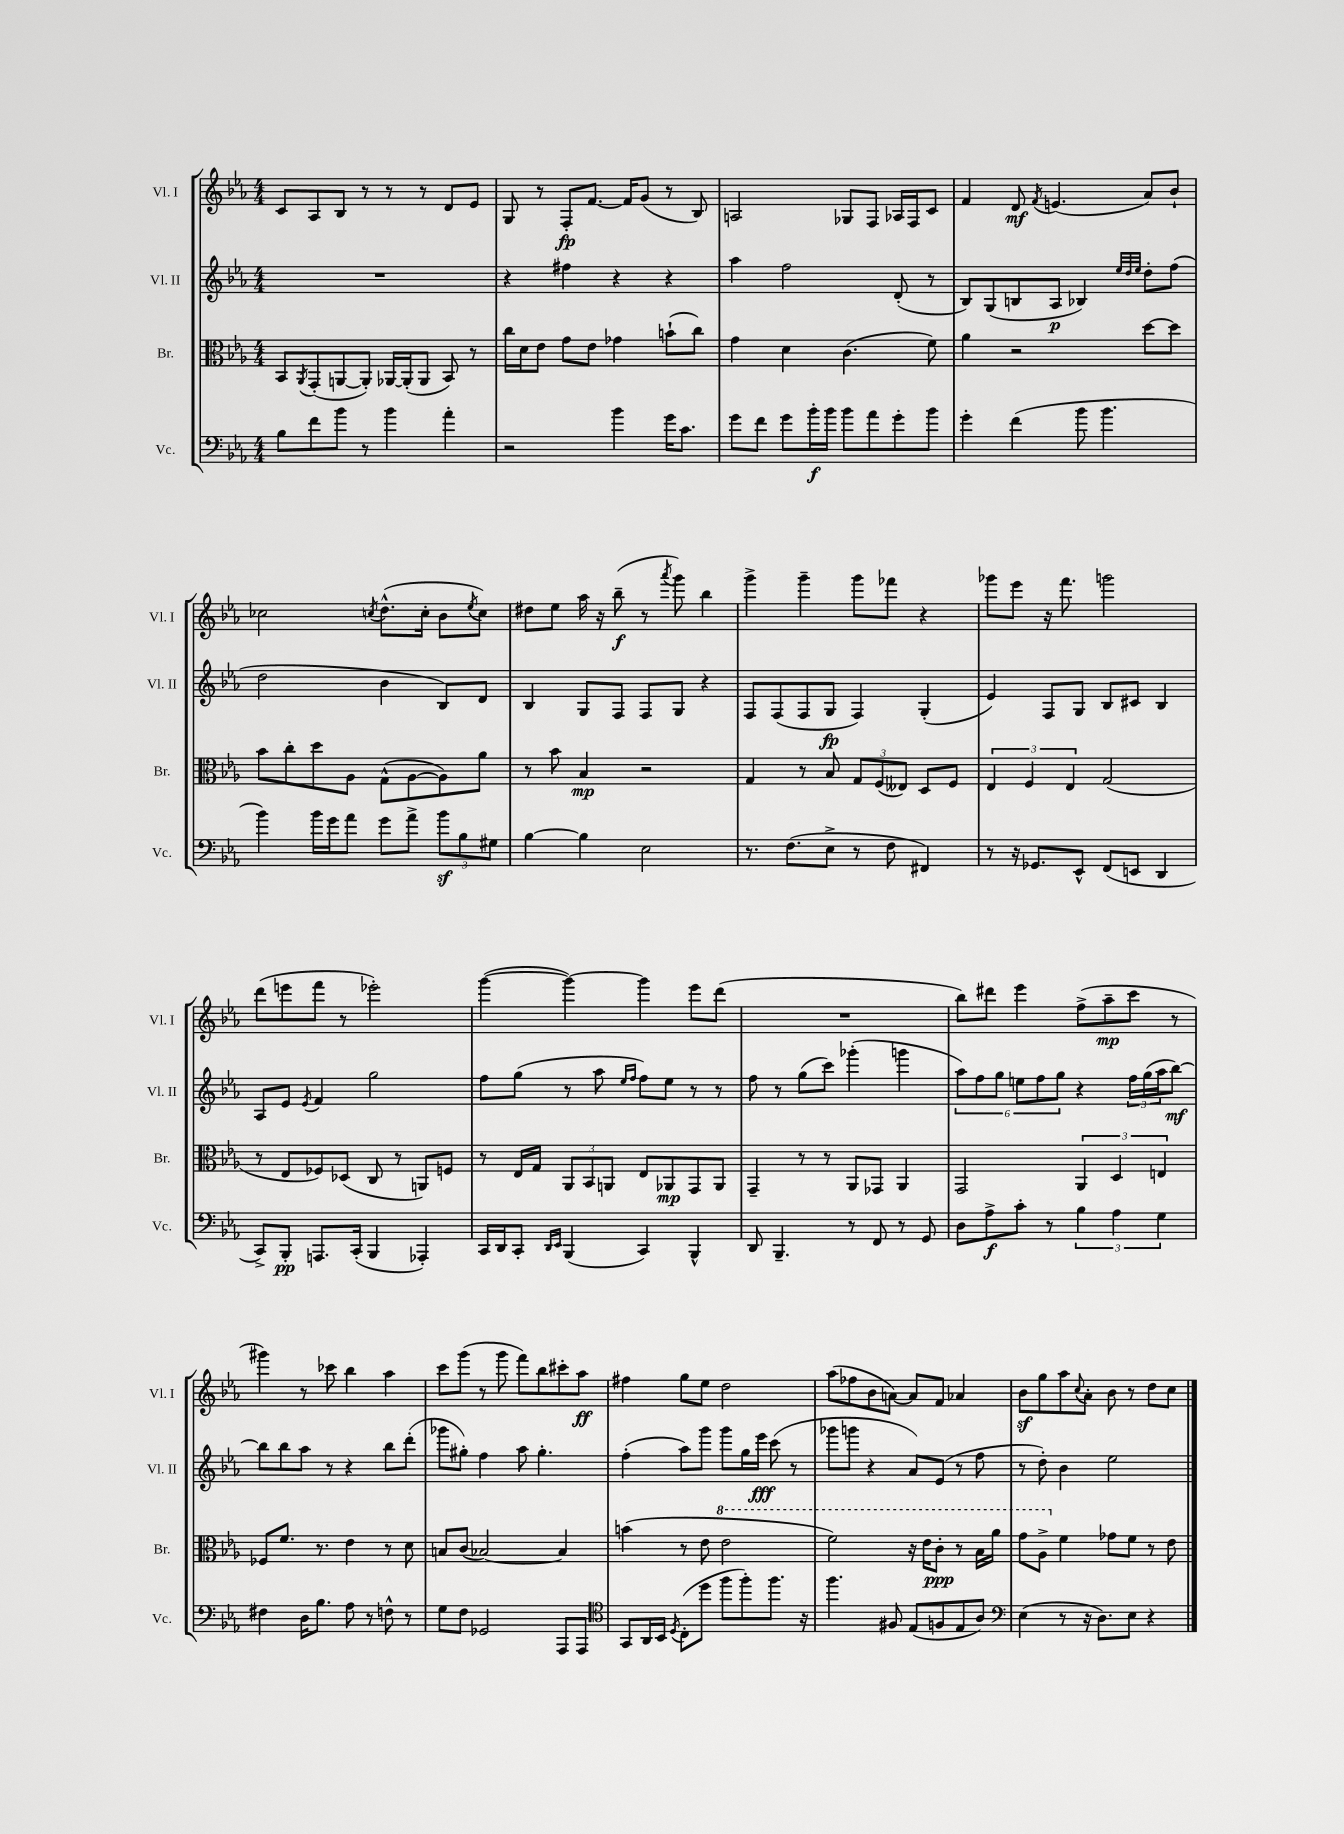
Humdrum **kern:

**kern	**kern	**kern	**kern
*staff4	*staff3	*staff2	*staff1
*clefF4	*clefC3	*clefG2	*clefG2
*k[b-e-a-]	*k[b-e-a-]	*k[b-e-a-]	*k[b-e-a-]
*M4/4	*M4/4	*M4/4	*M4/4
8B-	8BB-	1r	8c
.	8qAA-	.	.
8f	(8GG'	.	8A-
8b-	[8AA	.	8B-
8r	8AA'])	.	8r
4b-	[16AA-	.	8r
.	(16AA-']	.	.
.	8AA-	.	8r
4a-'	8BB-)	.	8d
.	8r	.	8e-
=	=	=	=
2r	16cc	4r	8G
.	16d	.	.
.	8e-	.	8r
.	8g	4ff#	8F'
.	8e-	.	[8.f
4b-	4g-	4r	.
.	.	.	16f]
.	.	.	(8g
16g	(8b`	4r	8r
8.c	.	.	.
.	8cc)	.	8B-)
=	=	=	=
8g	4g	4aa-	2A
8f	.	.	.
8g	4d	2ff	.
16b-'	.	.	.
16b-	.	.	.
8b-	(4.c	.	8G-
8a-	.	.	8F
8g'	.	(8d'	16A-
.	.	.	16F
8b-	8f)	8r	8c
=	=	=	=
4g'	4a-	8B-)	4f
.	.	(8G	.
(4f	2r	8B	8d
.	.	.	8qf
.	.	8A-	(4.e
8b-	.	4B-)	.
4.b-	.	.	.
.	.	32qqee-	.
.	.	32qqdd	.
.	.	32qqee-	.
.	[8dd	8dd'	8a-)
.	8dd]	(8ff	8b-`
=	=	=	=
4b-)	8b-	2dd	2cc-
.	8cc'	.	.
16b-	8dd	.	.
16g	.	.	.
8a-	8A-	.	.
.	.	.	8qcc
8g	(8G^^	4b-	(8.dd^^
8a-^	[8A-	.	.
.	.	.	16cc'
12b-	8A-])	8B-)	8b-
12B-	.	.	.
.	.	.	8qee-
.	8a-	8d	8cc)
12G#	.	.	.
=	=	=	=
[4B-	8r	4B-	8dd#
.	8b-	.	8ee-
4B-]	4B-	8G	16aa-
.	.	.	16r
.	.	8F	(8bb-~
2E-	2r	8F	8r
.	.	.	8qaaa-
.	.	8G	8ggg)
.	.	4r	4bb-
=	=	=	=
8.r	4G	8F	4ggg^
.	.	(8F	.
(8.F	.	.	.
.	8r	8F	4ggg~
8E-^	8B-	8G	.
8r	12G	4F)	8ggg
.	(12F	.	.
8F	.	.	8fff-
.	12E--)	.	.
4FF#)	8D	(4G'	4r
.	8F	.	.
=	=	=	=
8r	6E-	4e-)	8ggg-
16r	.	.	8eee-
.	6F	.	.
8.GG-	.	.	.
.	.	8F	16r
.	.	.	8.fff
.	6E-	.	.
8EE-^^	.	8G	.
(8FF	(2G	8B-	2ggg
8EE	.	8c#	.
4DD	.	4B-	.
=	=	=	=
8CC^)	8r	8A-	(8ddd
8BBB-'	8E-	8e-	8eee
.	.	8qe-	.
8.AAA	8F-)	4f	8fff
.	(8D-	.	8r
(16CC'	.	.	.
4BBB-	8C	2gg	2eee-')
.	8r	.	.
4AAA-')	8AA)	.	.
.	8F	.	.
=	=	=	=
16CC	8r	8ff	([4ggg
16DD	.	.	.
8CC'	16E-	(8gg	.
.	16G	.	.
16qqDD	.	.	.
16qqEE-	.	.	.
(4BBB-	12AA-	8r	4ggg_)
.	12BB-	.	.
.	.	8aa-	.
.	12AA	.	.
.	.	16qqee-	.
.	.	16qqff	.
4CC)	8E-	8ff)	4ggg]
.	8AA-	8ee-	.
4BBB-^^	8GG	8r	8eee-
.	8AA-	8r	(8ddd
=	=	=	=
8DD	4GG~	8ff	1r
4.BBB-~	.	8r	.
.	8r	(8gg	.
.	8r	8ccc)	.
8r	8AA-	(4ggg-'	.
8FF	8GG-	.	.
8r	4AA-	4ggg	.
8GG	.	.	.
=	=	=	=
8D	2GG	12aa-)	8bb-)
.	.	12ff	.
8A-^	.	.	8ddd#
.	.	12gg	.
8c'	.	12ee	4eee-
.	.	12ff	.
8r	.	.	.
.	.	12gg	.
6B-	6AA-	4r	(8ff^
.	.	.	8aa-~
6A-	6D	.	.
.	.	24ff	8ccc
.	.	(24gg	.
6G	6E	24aa-	.
.	.	[8bb-)	8r
=	=	=	=
4F#	8F-	8bb-]	4ggg#)
.	8.f	8bb-	.
16D	.	8aa-	8r
8.B-	8.r	.	.
.	.	8r	8ccc-
8A-	4e-	4r	4bb-
8r	.	.	.
8F^^	8r	8bb-	4aa-
8r	8d	(8ddd'	.
=	=	=	=
8G	8B	8ggg-	8ccc
8F	(8c	8gg#')	(8ggg
2GG-	[2B-)	4ff	8r
.	.	.	8ggg
.	.	8aa-	8fff)
.	.	4.gg#'	8bb-
8AAA-	4B-]	.	8ccc#'
8AAA-	.	.	8aa-
=	=	=	=
*clefC4	*	*	*
8GG	(4b	(4ff'	4ff#
16AA-	.	.	.
16BB-	.	.	.
8qD	.	.	.
(8C'	8r	8aa-)	8gg
8dd	8e-	8ggg	8ee-
8ff	2ee-	8ggg	2dd
8ff')	.	16gg	.
.	.	16eee-	.
8.ff	.	(8ccc	.
.	.	8r	.
16r	.	.	.
=	=	=	=
4.ff	2ff)	8ggg-	(8aa-
.	.	8ggg	8ff-
.	.	4r	8b-
8F#	.	.	[8a)
(8E-	16r	8a-)	8a]
.	16ee-	.	.
8F	8cc'	(8e-	8f
8E-	8r	8r	4a-
8A-)	16b-	8ff	.
.	16aa-	.	.
=	=	=	=
*clefF4	*	*	*
(4E-	8gg	8r	8b-
.	8a-^	8dd')	8gg
8r	4f	4b-	8aa-
.	.	.	8qqcc
16r	.	.	8a-'
8.D)	.	.	.
.	8g-	2ee-	8b-
8E-	8f	.	8r
4r	8r	.	8dd
.	8e-	.	8cc
==	==	==	==
*-	*-	*-	*-
